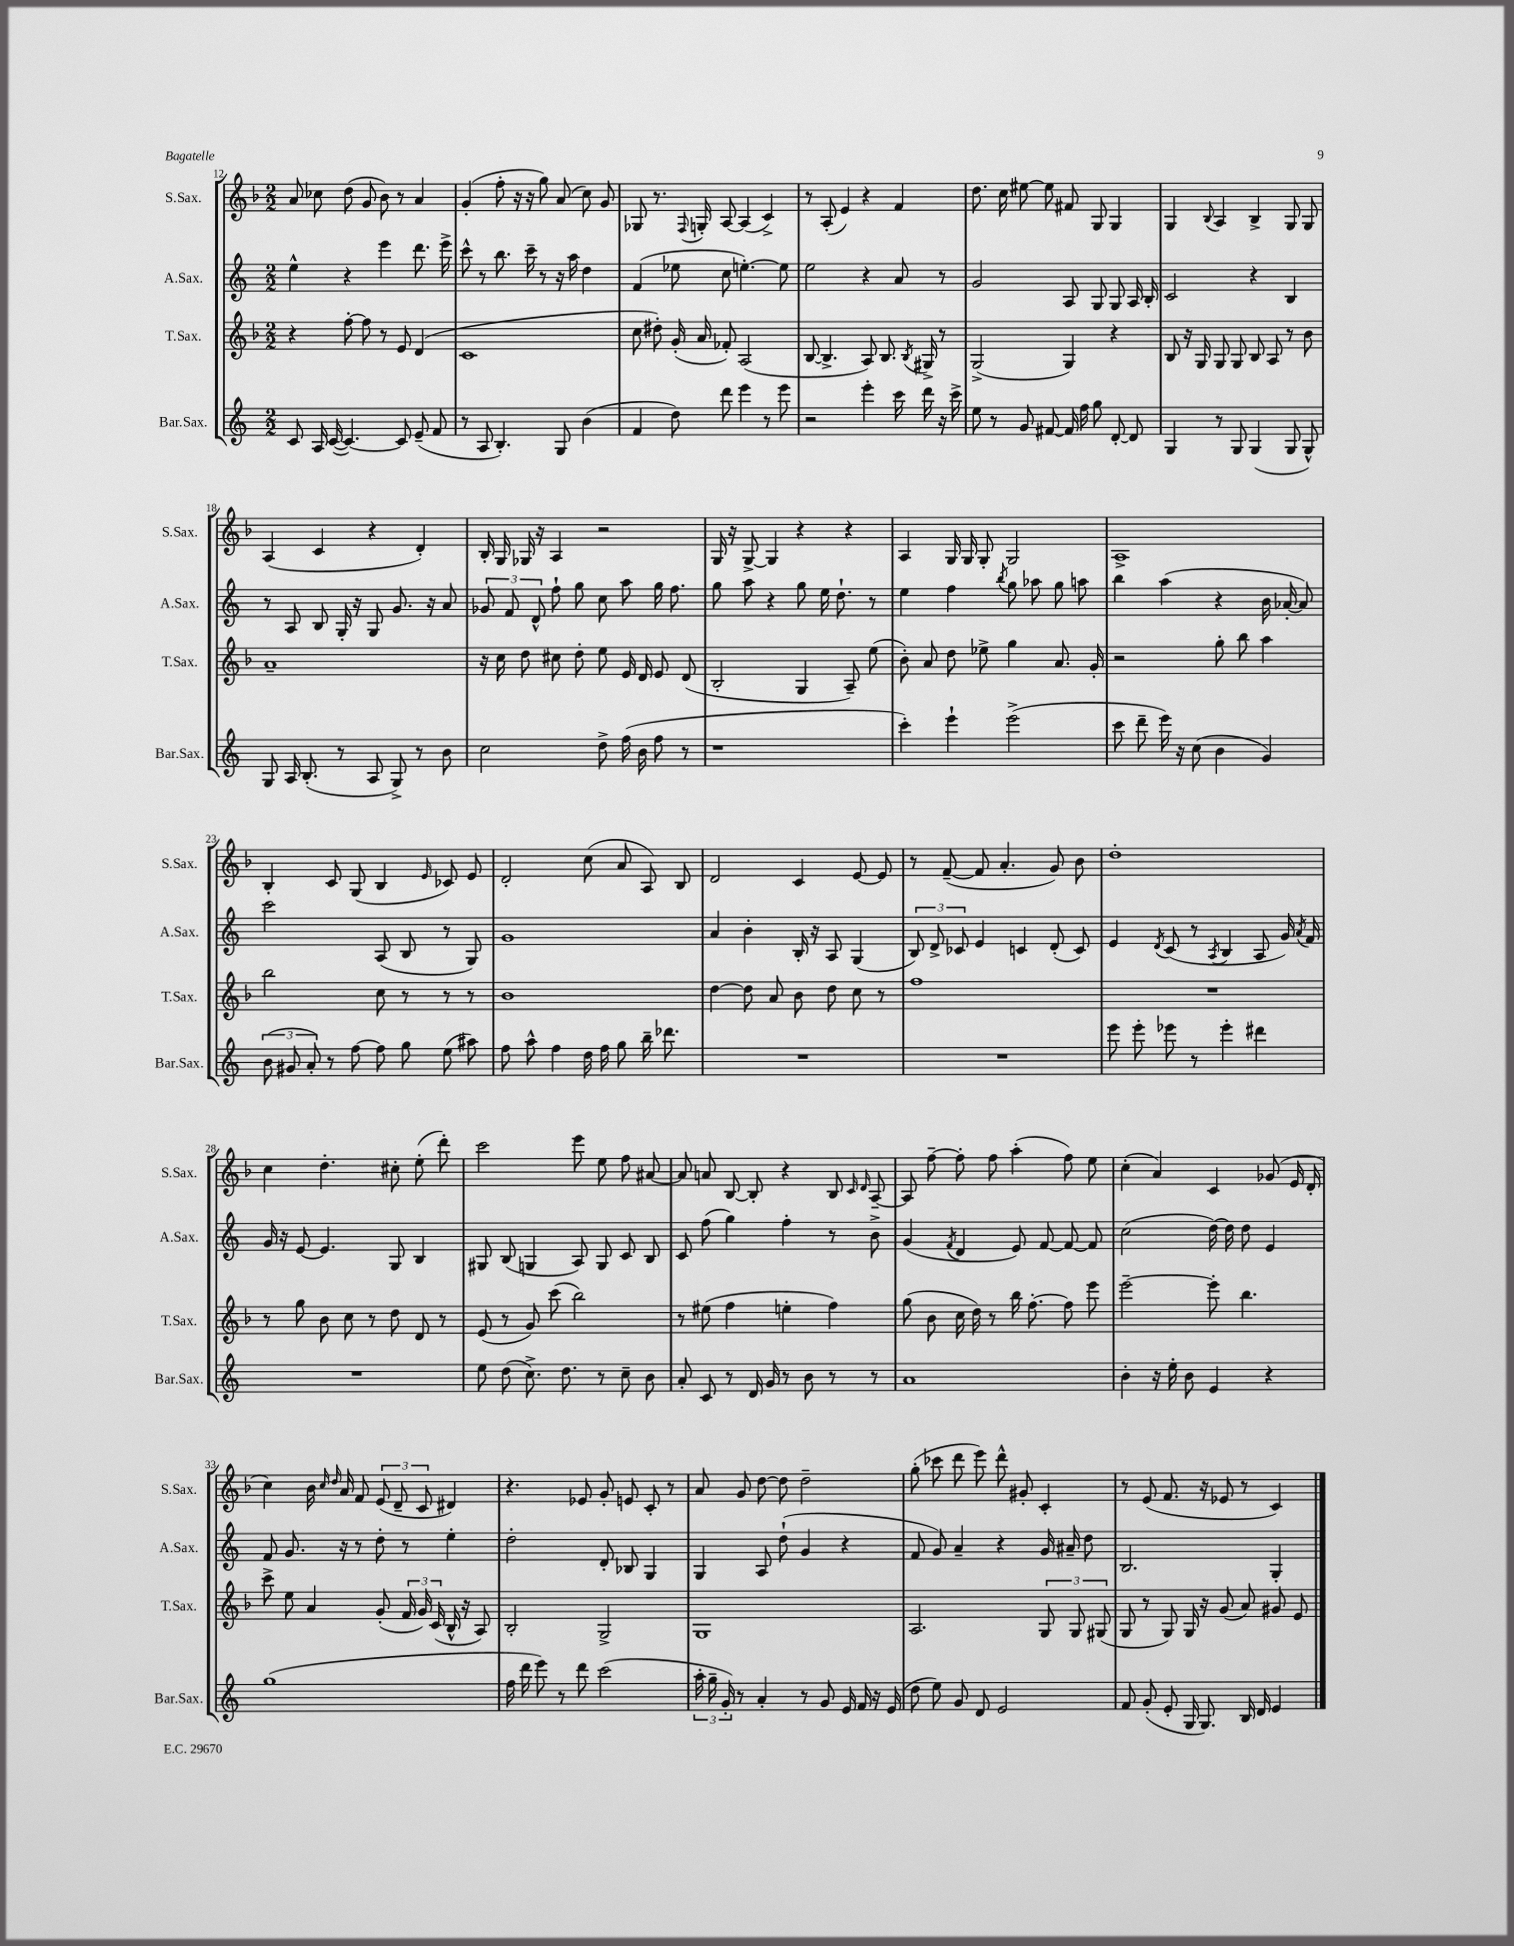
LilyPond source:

<<
\new StaffGroup <<
\new Staff = "s0" \with { instrumentName = "S.Sax." shortInstrumentName = "S.Sax." } {
    \clef treble \key f \major \numericTimeSignature \time 2/2
    \autoBeamOff a'8 ces''8 d''8( g'8 bes'8) r8 a'4 |
    g'4-.( f''8-. r16 r16 g''8) a'8( c''8) g'8 |
    ges8 r8. \appoggiatura { f8 } g16-. a8~ a4( c'4->) |
    r8 a8-.( e'4) r4 f'4 |
    d''8. c''16 eis''8~ eis''8 fis'8 g8 g4 |
    g4 \appoggiatura { bes8 } a4 bes4-> g8 g8 |
    a4( c'4 r4 d'4-.) |
    bes16-. g16 ges16 r16 a4 r2 |
    g16 r16 g8~-> g4 r4 r4 |
    a4 g16 g16 g8-. g2 |
    a1-> |
    bes4-. c'8 g8( bes4 \grace { e'16 } ces'8) e'8 |
    d'2-. c''8( a'8 a8) bes8 |
    d'2 c'4 e'8~ e'8 |
    r8 f'8~--( f'8 a'4.-. g'8) bes'8 |
    d''1-. |
    c''4 d''4.-. cis''8-. e''8-.( d'''8-.) |
    c'''2 e'''8 e''8 f''8 ais'8~ |
    ais'8 a'8 bes8~ bes8-. r4 bes8 \grace { c'16 d'16 } a8~-- |
    a8 f''8~-- f''8-. f''8 a''4-.( f''8) e''8 |
    c''4-.( a'4) c'4 ges'8( e'16 d'16-. |
    c''4) bes'16 \grace { c''16 d''16 } a'16 f'8 \tuplet 3/2 { e'8( d'8-- c'8 } dis'4) |
    r4. ees'8 g'8-. e'8 c'8-. r8 |
    a'8 g'8 d''8~ d''8 d''2-- |
    g''8-.( ces'''8 d'''8 e'''8) d'''8-^ gis'8-. c'4-. |
    r8 e'8( f'8. r16 ees'8 r8 c'4) \bar "|." |
}
\new Staff = "s1" \with { instrumentName = "A.Sax." shortInstrumentName = "A.Sax." } {
    \clef treble \key c \major \numericTimeSignature \time 2/2
    \autoBeamOff e''4-^ r4 e'''4 d'''8. e'''16-> |
    c'''8-^ r8 b''8. c'''16-- r8 r16 a''16 d''4 |
    f'4( ees''8 c''8 e''4.~-.) e''8 |
    e''2 r4 a'8 r8 |
    g'2 a8 g8 g8 a16 b16-. |
    c'2 r4 b4 |
    r8 a8 b8 g16-. r16 g8 g'8. r16 a'8 |
    \tuplet 3/2 { ges'8 f'8 d'8-^ } f''8-! g''8 c''8 a''8 g''16 f''8. |
    g''8 a''8 r4 g''8 e''16 d''8.-! r8 |
    e''4 f''4 \acciaccatura { b''8 } g''8 aes''8 g''8 a''8 |
    b''4 a''4( r4 b'16 aes'16~-. aes'8) |
    c'''2 a8( b8 r8 g8) |
    g'1 |
    a'4 b'4-. b16-. r16 a8 g4( |
    \tuplet 3/2 { b8) d'8-> ces'8 } e'4 c'4 d'8-.( c'8) |
    e'4 \acciaccatura { d'8 } c'8( r8 \acciaccatura { a8 } b4 a8 g'16) \acciaccatura { a'8 } f'16 |
    g'16 r16 e'8~ e'4. g8 b4 |
    gis8 b8( g4 a8) g8 c'8 b8 |
    c'8 f''8( g''4) f''4-. r8 b'8-> |
    g'4( \acciaccatura { f'8 } d'4 e'8) f'8~ f'8~ f'8 |
    c''2( d''16~) d''16 d''8 e'4 |
    f'8 g'8. r16 r8 d''8-. r8 e''4-. |
    d''2-. d'8-. bes8 g4 |
    g4 a8 d''8-!( g'4 r4 |
    f'8 g'8) a'4-- r4 g'16 ais'16-- d''8 |
    b2. g4-. \bar "|." |
}
\new Staff = "s2" \with { instrumentName = "T.Sax." shortInstrumentName = "T.Sax." } {
    \clef treble \key f \major \numericTimeSignature \time 2/2
    \autoBeamOff r4 f''8~-. f''8 r8 e'8 d'4( |
    c'1 |
    c''8 dis''8-.) g'16-.( a'16 fes'8-.) a2( |
    bes8~ bes4.-> a8) bes8. \acciaccatura { bes8 } gis16-> r8 |
    g2->( g4) r4 |
    bes8 r16 g16 g8 g8 bes8 a8 r8 bes'8 |
    a'1-- |
    r16 c''16 d''8 cis''8 d''8-. e''8 e'16 d'16 e'8 d'8( |
    bes2-. g4 a8--) e''8( |
    bes'8-.) a'8 d''8 ees''8-> g''4 a'8. g'16-. |
    r2 g''8-. bes''8 a''4 |
    bes''2 c''8 r8 r8 r8 |
    bes'1 |
    d''4~ d''8 a'8 bes'8 d''8 c''8 r8 |
    f''1 |
    R1 |
    r8 g''8 bes'8 c''8 r8 d''8 d'8 r8 |
    e'8( r8 g'8) c'''8( bes''2) |
    r8 eis''8( f''4 e''4-. f''4) |
    g''8( bes'8 c''16 d''16) r8 bes''16 f''8.~-. f''8 e'''8 |
    e'''2~-- e'''8-. bes''4. |
    c'''8-> e''8 a'4 g'8-.( \tuplet 3/2 { f'16 g'16) c'16( } bes16-^ r16 a8) |
    bes2-. g2-> |
    g1 |
    a2. \tuplet 3/2 { g8 g8 gis8( } |
    g8 r8 g8) g16 r16 g'8( a'8) gis'8 e'8 \bar "|." |
}
\new Staff = "s3" \with { instrumentName = "Bar.Sax." shortInstrumentName = "Bar.Sax." } {
    \clef treble \key c \major \numericTimeSignature \time 2/2
    \autoBeamOff c'8 a16 c'16~( c'4.~) c'8 e'8--( f'8 |
    r8 a8 b4.-.) g8 b'4( |
    f'4 d''8) d'''8 e'''4 r8 e'''8 |
    r2 e'''4-. c'''16 d'''16 r16 c'''16-> |
    e''8 r8 g'8 fis'8~ fis'16 f''16 g''8 d'8~-. d'8 |
    g4 r8 g8 g4( g8 g8-^) |
    g8 a16 b8.-.( r8 a8 g8->) r8 b'8 |
    c''2 d''8-> f''16( b'16 f''8 r8 |
    r1 |
    c'''4-.) e'''4-! e'''2->( |
    c'''8 d'''8-- e'''16) r16 c''8( b'4 g'4) |
    \tuplet 3/2 { b'8( gis'8 a'8-.) } r8 f''8~ f''8 g''8 e''8( ais''8) |
    f''8 a''8-^ f''4 d''16 f''16 g''8 b''16-- des'''8. |
    R1 |
    R1 |
    e'''8 e'''8-. ees'''8 r8 ees'''4-. dis'''4 |
    R1 |
    e''8 d''8( c''8.->) d''8. r8 c''8-- b'8 |
    a'8-. c'8 r8 d'16 g'16 r8 b'8 r8 r8 |
    a'1 |
    b'4-. r16 e''16-. b'8 e'4 r4 |
    g''1( |
    f''16 d'''16 e'''8) r8 d'''8 c'''2( |
    \tuplet 3/2 { a''16-. g''16-- g'16-.) } r8 a'4-. r8 g'8 e'16 f'16 r16 e'16( |
    d''8 e''8) g'8 d'8 e'2 |
    f'8 g'8-.( e'8-. g16 g8.) b16 d'16 e'4 \bar "|." |
}
>>
>>
\layout { \context { \Score currentBarNumber = #12 } }
